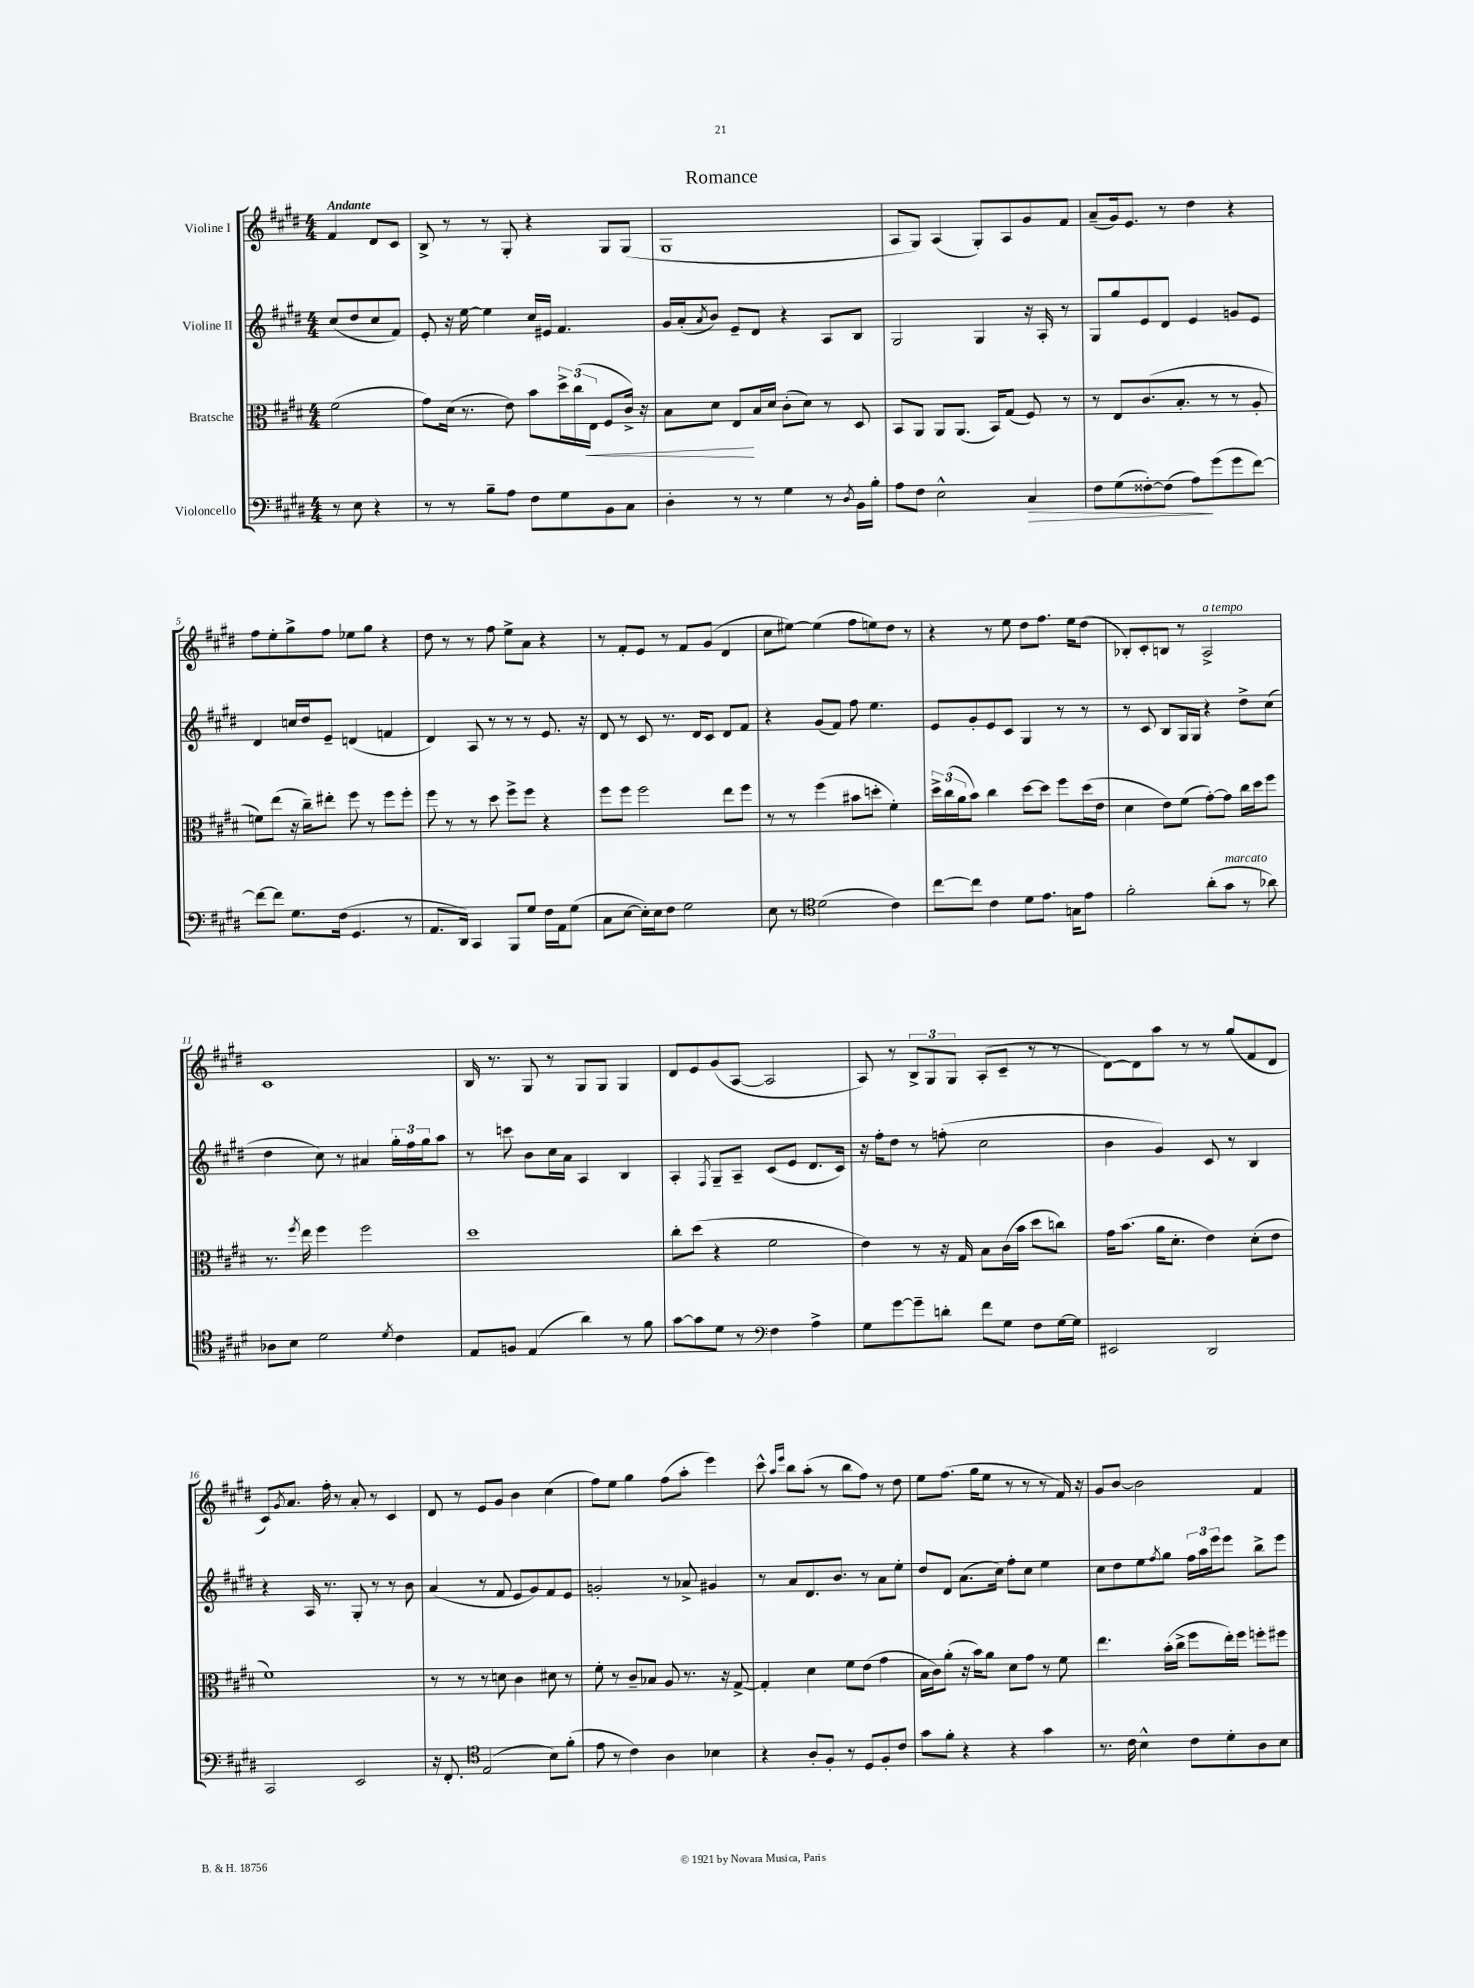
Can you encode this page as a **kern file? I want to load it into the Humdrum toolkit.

**kern	**kern	**kern	**kern
*staff4	*staff3	*staff2	*staff1
*clefF4	*clefC3	*clefG2	*clefG2
*k[f#c#g#d#]	*k[f#c#g#d#]	*k[f#c#g#d#]	*k[f#c#g#d#]
*M4/4	*M4/4	*M4/4	*M4/4
8r	(2f#\	(8cc#/L	4f#/
8E\	.	8dd#/	.
4r	.	8cc#/	8d#/L
.	.	8f#/J)	8c#/J
=	=	=	=
8r	8g#\L)	8e'/	8B^/
8r	(16d#\Jk	16r	8r
.	8.r	[16ee\	.
8B~\L	.	4ee\]	8r
8A\J	8e\)	.	8G#'/
8F#\L	8b\L	16cc#/LL	4r
.	.	16e#/JJ	.
8G#\	24dd#^\L	4.f#/	.
.	(24cc#\	.	.
.	24E\JJ	.	.
8BB\	8F#/L	.	8G#/L
8C#\J	16c#^/Jk)	.	(8G#/J
.	16r	.	.
=	=	=	=
4D#'\	8B\L	16g#/LL	1G#
.	.	(16a'/J	.
.	.	8qa/	.
.	8d#\J	8b/J)	.
8r	8E/L	8e~/L	.
8r	16B/L	8d#/J	.
.	16d#/JJ	.	.
4G#\	(8c#'\L	4r	.
.	8d#\J)	.	.
8r	8r	8A/L	.
8qD#/	.	.	.
16BB\LL	8D#/	8B/J	.
16B'\JJ	.	.	.
=	=	=	=
8A\L	8BB/L	2G#/	8A/L
8F#\J	8AA/J	.	8G#/J)
2E^^\	8AA/L	.	(4A/
.	(8.AA/J	.	.
.	.	4G#/	8G#'/L)
.	16BB/LK)	.	.
.	(8G#/J	.	8A/
4C#/	8F#/)	16r	8g#/
.	.	16A'/	.
.	8r	8r	8f#/J
=	=	=	=
8F#\L	8r	8G#/L	(8a~/L
(8G#\	8E/L	8gg#/	16g#/k)
.	.	.	8.e/J
[8F##'\)	(8.c#/	8e/	.
(8F##\]J	.	8d#/J	8r
.	8.B'/J	.	.
8A\L)	.	4e/	4dd#\
(8g#\	8r	.	.
8g#\	8r	8g/L	4r
[8f#\J)	8A'/	8e/J	.
=	=	=	=
8f#\_L	8f\L)	4d#/	8ff#\L
8f#\]J	(8ee\J	.	8ee'\
8.G#\L	16r	16cc/LL	8gg#^\
.	16cc#~\LK)	16dd#/J	.
.	8ee#'\J	8e~/J	8ff#\J
(16F#\Jk	.	.	.
4.GG#/	8ff#\	(4d/	8ee-\L
.	8r	.	8gg#\J
.	8ff#\L	4f/	4r
8r	8ff#'\J	.	.
=	=	=	=
8.AA/L	8ff#\	4d#/)	8dd#\
.	8r	.	8r
16DD#/Jk)	.	.	.
4CC#/	8r	8A/	8r
.	8dd#\	8r	8ff#\
8BBB/L	8ff#^\L	8r	8ee^\L
8G#/J	8ff#\J	8r	8a\J
16F#\LL	4r	8.e/	4r
16AA\J	.	.	.
(8G#\J	.	.	.
.	.	16r	.
=	=	=	=
8C#\L	8ff#\L	8d#/	8r
[8E\J	8ff#\J	8r	8f#'/L
16E'\]LL)	2ff#\	8c#/	8e/J
16E\J	.	.	.
8F#\J	.	8.r	8r
2G#\	.	.	8f#/L
.	.	16d#/LK	.
.	.	8c#/J	(8g#/J
.	8ee\L	8d#/L	4d#/
.	8ff#\J	8f#/J	.
=	=	=	=
8E\	8r	4r	8cc#\L
8r	8r	.	[8ee#\J)
*clefC4	*	*	*
(2d#\	(4ff#\	(8g#/L	(4ee#\]
.	.	8f#/J)	.
.	8b#\L	8ff#\	8ff#\L
.	8dd'\J	4.ee\	8ee\)
4c#\)	4f#'\)	.	8dd#\J
.	.	.	8r
=	=	=	=
[8cc#\L	24dd#^\LL	8e/L	4r
.	(24cc#\	.	.
.	24a\J	.	.
8cc#\]J	8b\J)	8g#'/	.
4c#\	4cc#\	8e/	8r
.	.	8c#/J	8ee\
8d#\L	[8dd#\L	4G#/	8dd#\L
8.e\J	8dd#\]J	.	8.ff#\J
.	8ff#\L	8r	.
16G\LK	.	.	16ee\LK
8e\J	(16dd#\L	8r	(8dd#\J
.	16e\JJ	.	.
=	=	=	=
2f#'\	4d#\	8r	8B-'/L)
.	.	8c#/	8c#'/
.	8e\L)	8B/L	8B/J
.	(8f#\J	16G#/L	8r
.	.	16G#/JJ	.
(8a'\L	[8g#'\L)	4r	2A^/
8g#\J	8g#\]J	.	.
8r	16cc#\LL	8dd#^\L	.
.	16dd#\J	.	.
8a-\)	8ff#\J	(8cc#\J	.
=	=	=	=
8A-\L	8.r	4dd#\	1c#
8B\J	.	.	.
.	8qff#/	.	.
.	16ee\	.	.
2d#\	4ff#\	8cc#\)	.
.	.	8r	.
.	2ff#\	4a#/	.
8qd#/	.	.	.
4c#\	.	24gg#'\LL	.
.	.	24ff#\	.
.	.	24gg#\J	.
.	.	8aa\J	.
=	=	=	=
8E/L	1dd#	8r	16B/
.	.	.	8.r
8F/J	.	8ccc\	.
(4E/	.	8b\L	8G#/
.	.	16cc#\L	8r
.	.	16a\JJ	.
4a\)	.	4A/	8G#/L
.	.	.	8G#/J
8r	.	4B/	4G#/
8f#\	.	.	.
=	=	=	=
[8g#\L	8cc#'\L	4A'/	8d#/L
8g#\]	(8dd#\J	.	8e/
.	.	8qF#/	.
8d#\J	4r	8G#~/L	(8g#/
8r	.	8A~/J	[8A/J
*clefF4	*	*	*
4F#\	2f#\	(8c#/L	2A/]
.	.	8e/J	.
4A^\	.	8.d#/L	.
.	.	16c#/Jk)	.
=	=	=	=
8G#\L	4e\)	16r	8A/)
.	.	16ff#'\LK	.
[8g#\	.	8dd#\J	8r
8g#~\]	8r	8r	12B^/L
.	.	.	12G#/
8d'\J	16r	(8ff'\	.
.	.	.	12G#/J
.	16G#/	.	.
8f#\L	8B\L	2cc#\	(8A'/L
8G#\J	(16c#\L	.	8c#~/J
.	16b\JJ	.	.
8F#\L	8dd#\L	.	8r
[16G#\L	8cc\J)	.	8r
16G#\]JJ	.	.	.
=	=	=	=
2EE#/	16g#\LK	4b\	[8d#\L)
.	(8.b\J	.	.
.	.	.	8d#\]
.	16a\LK	4g#/)	8aa\J
.	8.d#'\J	.	.
.	.	.	8r
2DD#/	4e\)	8c#/	8r
.	.	8r	(8gg#/L
.	(8d#'\L	4B/	8f#/
.	8e\J	.	8d#/J
=	=	=	=
2CC#/	1f#)	4r	8c#/L)
.	.	.	8qg#/
.	.	.	8.a/J
.	.	16A/	.
.	.	8.r	16ff#'\
.	.	.	8r
2EE/	.	8G#'/	8a'/
.	.	8r	8r
.	.	8r	4c#/
.	.	8b\	.
=	=	=	=
16r	8r	(4a/	8d#/
8.FF#'/	.	.	.
.	8r	.	8r
*clefC4	*	*	*
(2E/	8r	8r	8e/L
.	8d\	8f#/	8g#/J
.	4c#\	8e/L	4b\
.	.	8g#/)	.
8B\L)	8d#\	8f#/	(4cc#\
(8f#'\J	8r	8e/J	.
=	=	=	=
8e\	8f#'\	2g'/	8ff#\L)
8r	8r	.	8ee\J
4c#\)	8c#~/L	.	4gg#\
.	8B-/J	.	.
4A\	8A/	8r	(8ff#\L
.	8.r	8a-^/	8aa'\J
4B-\	.	4g#/	4eee\)
.	16r	.	.
.	[8G#^/	.	.
=	=	=	=
4r	4G#'/]	8r	8ccc#^^\
.	.	.	16qqaa/LL
.	.	.	16qqeee/JJ
.	.	8a/L	8bb\L
8A'/L	4d#\	8.d#/	(8aa'\J
8F#'/J	.	.	8r
.	.	8.b/J	.
8r	8f#\L	.	8bb\L
8D#/L	(8e\J	8r	8ff#\J)
8F#'/	4g#\	8a\L	8r
8c#/J	.	8ee'\J	8dd#\
=	=	=	=
8g#\L	16B\LL	8dd#/L	8ee\L
.	16c#\J)	.	.
8f#'\J	(8a'\J	8d#/J	(8.ff#\J
4r	16r	(8.a\L	.
.	16b\LK)	.	16gg#\LK
.	8a\J	.	8ee\J
.	.	16cc#\Jk)	.
4r	8d#\L	8ff#'\L	8r
.	8g#\J	8cc#\J	8r
4g#\	8r	4ee\	8r
.	8f#\	.	16f#/)
.	.	.	16r
=	=	=	=
8.r	4.ee\	8cc#\L	8g#/L
.	.	8dd#\	[8b/J
16c#\	.	.	.
4B^^\	.	8ee\	2b\]
.	.	8qff#/	.
.	(16b'\LL	8gg#\J	.
.	16cc#^\JJ	.	.
8c#\L	8ff#\L	24ff#\LL	.
.	.	24aa\	.
.	.	24eee\J	.
8d#'\	16ee'\L)	8eee\J	.
.	16ff#\JJ	.	.
8A\	8ff'\L	8bb^\L	4f#/
8B\J	8ff#\J	8eee\J	.
==	==	==	==
*-	*-	*-	*-
